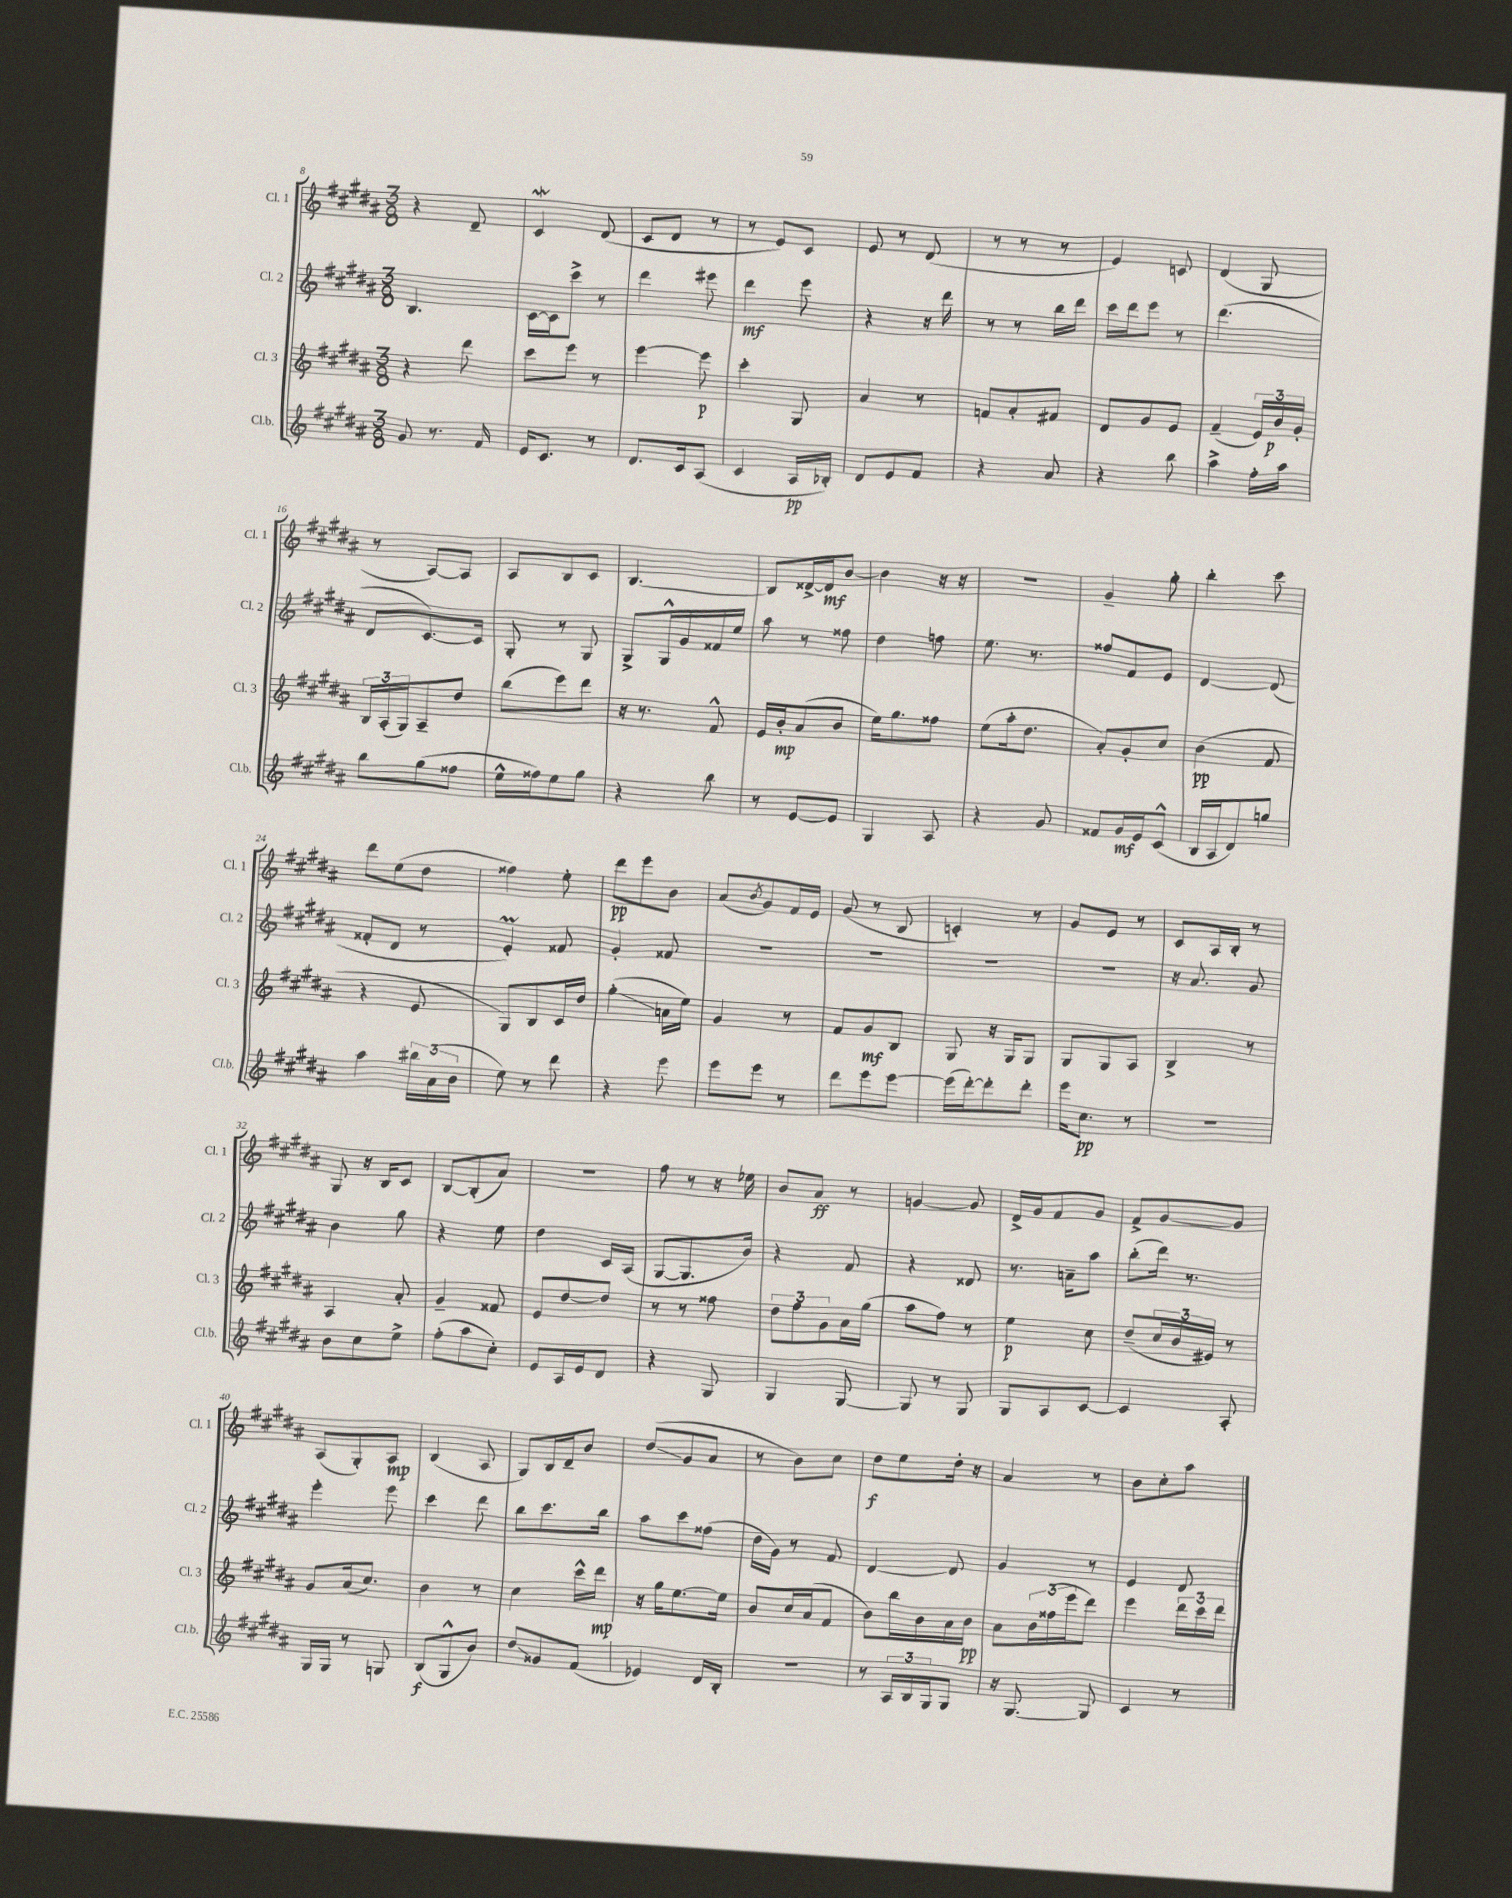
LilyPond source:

<<
\new StaffGroup <<
\new Staff = "s0" \with { instrumentName = "Cl. 1" shortInstrumentName = "Cl. 1" } {
    \clef treble \key b \major \numericTimeSignature \time 3/8
    r4 dis'8-- |
    cis'4\mordent dis'8( |
    cis'8 dis'8 r8 |
    r8 e'8) cis'8 |
    e'8 r8 dis'8( |
    r8 r8 r8 |
    e'4) c'8 |
    dis'4( gis8 |
    r8 ais8~) ais8 |
    ais8 b8 cis'8 |
    b4.~ |
    b8 disis'16~-> disis'16\mf b'8~ |
    b'4 r16 r16 |
    r4. |
    gis'4-- gis''8-. |
    b''4-. cis'''8 |
    dis'''8 e''8( dis''8 |
    fisis''4) e''8-. |
    dis'''8\pp e'''8 b'8 |
    ais'8( \acciaccatura { b'8 } gis'8) fis'16 e'16 |
    gis'8( r8 b8 |
    c'4-.) r8 |
    gis'8 e'8 r8 |
    cis'8 ais16 b16-. r8 |
    gis8 r16 b16 cis'8 |
    b8~ b8-.( ais'8) |
    R4. |
    fis''8 r8 r16 ees''16 |
    b'8 ais'8\ff r8 |
    g'4~ g'8 |
    dis'16-> gis'16 fis'8 gis'8 |
    fis'8-> gis'8~ gis'8 |
    ais8( gis8-.) ais8\mp |
    b4( ais8 |
    gis8) b16 dis'16-- b'8 |
    dis''8\glissando( gis'8 ais'8 |
    r8 b'8) cis''8 |
    dis''8\f e''8 dis''16-. r16 |
    ais'4 r8 |
    b'8 cis''8-. ais''8 \bar "|." |
}
\new Staff = "s1" \with { instrumentName = "Cl. 2" shortInstrumentName = "Cl. 2" } {
    \clef treble \key b \major \numericTimeSignature \time 3/8
    b4. |
    cis'16~ cis'16 cis'''8-> r8 |
    dis'''4 eis'''8 |
    dis'''4\mf e'''8 |
    r4 r16 dis'''16 |
    r8 r8 b''16 dis'''16 |
    cis'''16 dis'''16 e'''8 r8 |
    dis'''4.( |
    dis'8 cis'8.~) cis'16 |
    gis8-. r8 gis8 |
    gis8-> gis16-^ gis'16 fisis'16 e''16 |
    ais''8 r8 fisis''8 |
    dis''4 f''8 |
    e''8. r8. |
    fisis''8 fis'8 e'8 |
    dis'4~ dis'8( |
    fisis'8-. dis'8 r8 |
    e'4-.\prall) fisis'8 |
    gis'4-. fisis'8 |
    R4. |
    R4. |
    R4. |
    R4. |
    r16 ais'8. gis'8 |
    b'4 gis''8 |
    r4 e''8 |
    dis''4 cis'16 ais16( |
    gis8~ gis8. b'16) |
    r4 fis'8 |
    r4 disis'8 |
    r8. a'16-- ais''8 |
    b''8-.( dis'''16) r8. |
    e'''4-. e'''8 |
    cis'''4 dis'''8 |
    b''8 cis'''8. b''16 |
    ais''8 cis'''8 fisis''8( |
    dis''16 gis'16) r8 fis'8 |
    dis'4~ dis'8 |
    gis'4 r8 |
    e'4 dis'8 \bar "|." |
}
\new Staff = "s2" \with { instrumentName = "Cl. 3" shortInstrumentName = "Cl. 3" } {
    \clef treble \key b \major \numericTimeSignature \time 3/8
    r4 dis'''8 |
    cis'''8 e'''8 r8 |
    e'''4~ e'''8\p |
    cis'''4-. gis8 |
    ais'4 r8 |
    f'8 ais'8-. fis'8 |
    dis'8 gis'8 e'8 |
    fis'4--( \tuplet 3/2 { e'16) b'16\p gis'16-. } |
    \tuplet 3/2 { b16 ais16-.( gis16) } ais8-- dis''8 |
    b''8( e'''8) dis'''8 |
    r16 r8. fis'8-^ |
    e'16 b'16-.\mp ais'8( b'8 |
    e''16) gis''8. fisis''8 |
    e''8( ais''16-. dis''8. |
    ais'8-.) gis'8-. cis''8 |
    b'4\pp( fis'8 |
    r4 e'8 |
    gis8) b8 cis'16 dis''16 |
    gis''4-.\glissando( a'16 e''16) |
    gis'4 r8 |
    fis'8 gis'8\mf b8 |
    gis8 r16 gis16 gis8 |
    gis8 gis8 ais8 |
    b4-> r8 |
    ais4 ais'8-. |
    gis'4-- fisis'8 |
    e'8 dis''8~ dis''8 |
    r8 r8 fisis''8 |
    \tuplet 3/2 { dis''8 fis''8 gis'8 } ais'16 gis''16( |
    ais''8 fis''8) r8 |
    e''4\p cis''8 |
    dis''8--( \tuplet 3/2 { cis''16 b'16 eis'16) } r8 |
    gis'8 ais'16( cis''8.) |
    b'4 r8 |
    cis''4 cis'''16-^ dis'''16\mp |
    r16 gis''16 e''8.~ e''16 |
    b'8 cis''16 ais'16( fis'8 |
    b'8) b''16 b'16 ais'16 b'16\pp |
    ais'8 \tuplet 3/2 { b'16 fisis''16( e'''16 } dis'''8) |
    e'''4 \tuplet 3/2 { dis'''16 cis'''16 dis'''16 } \bar "|." |
}
\new Staff = "s3" \with { instrumentName = "Cl.b." shortInstrumentName = "Cl.b." } {
    \clef treble \key b \major \numericTimeSignature \time 3/8
    gis'8 r8. fis'16 |
    e'16 cis'8. r8 |
    dis'8. cis'16 ais8( |
    cis'4 ais16\pp bes16-.) |
    dis'8 e'8 fis'8 |
    r4 ais'8 |
    r4 b''8 |
    ais''4-> fis''16-. ais''16 |
    b''8 gis''8( fisis''8 |
    e''16-^ fisis''16) e''8 gis''8 |
    r4 b''8 |
    r8 e'8~ e'8 |
    gis4 ais8 |
    r4 gis'8 |
    fisis'8 gis'16\mf e'16 cis'8-^( |
    b16 ais16 dis'8) g''8 |
    ais''4 \tuplet 3/2 { bis''16 ais'16( b'16 } |
    e''8) r8 dis'''8 |
    r4 e'''8 |
    e'''8 e'''8 r8 |
    dis'''8 e'''8 e'''8~ |
    e'''16( dis'''16~-.) dis'''8-. dis'''8-. |
    e'''16 cis''8.\pp r8 |
    R4. |
    b'8 cis''8 e''8-> |
    fis''8-.( ais''8 cis''8-.) |
    e'8 ais16 e'16 dis'8 |
    r4 gis8 |
    gis4 gis8~ |
    gis8 r8 gis8 |
    gis8 ais8 cis'8~ |
    cis'4 ais8-. |
    gis16 gis16 r8 g8 |
    b8\f( gis8-^ b'8) |
    dis''8\glissando gisis'8 fis'8( |
    ees'4) dis'16 b16-. |
    R4. |
    r8 \tuplet 3/2 { ais16 b16 gis16 } gis8 |
    r16 gis8.~ gis8 |
    cis'4 r8 \bar "|." |
}
>>
>>
\layout { \context { \Score currentBarNumber = #8 } }
